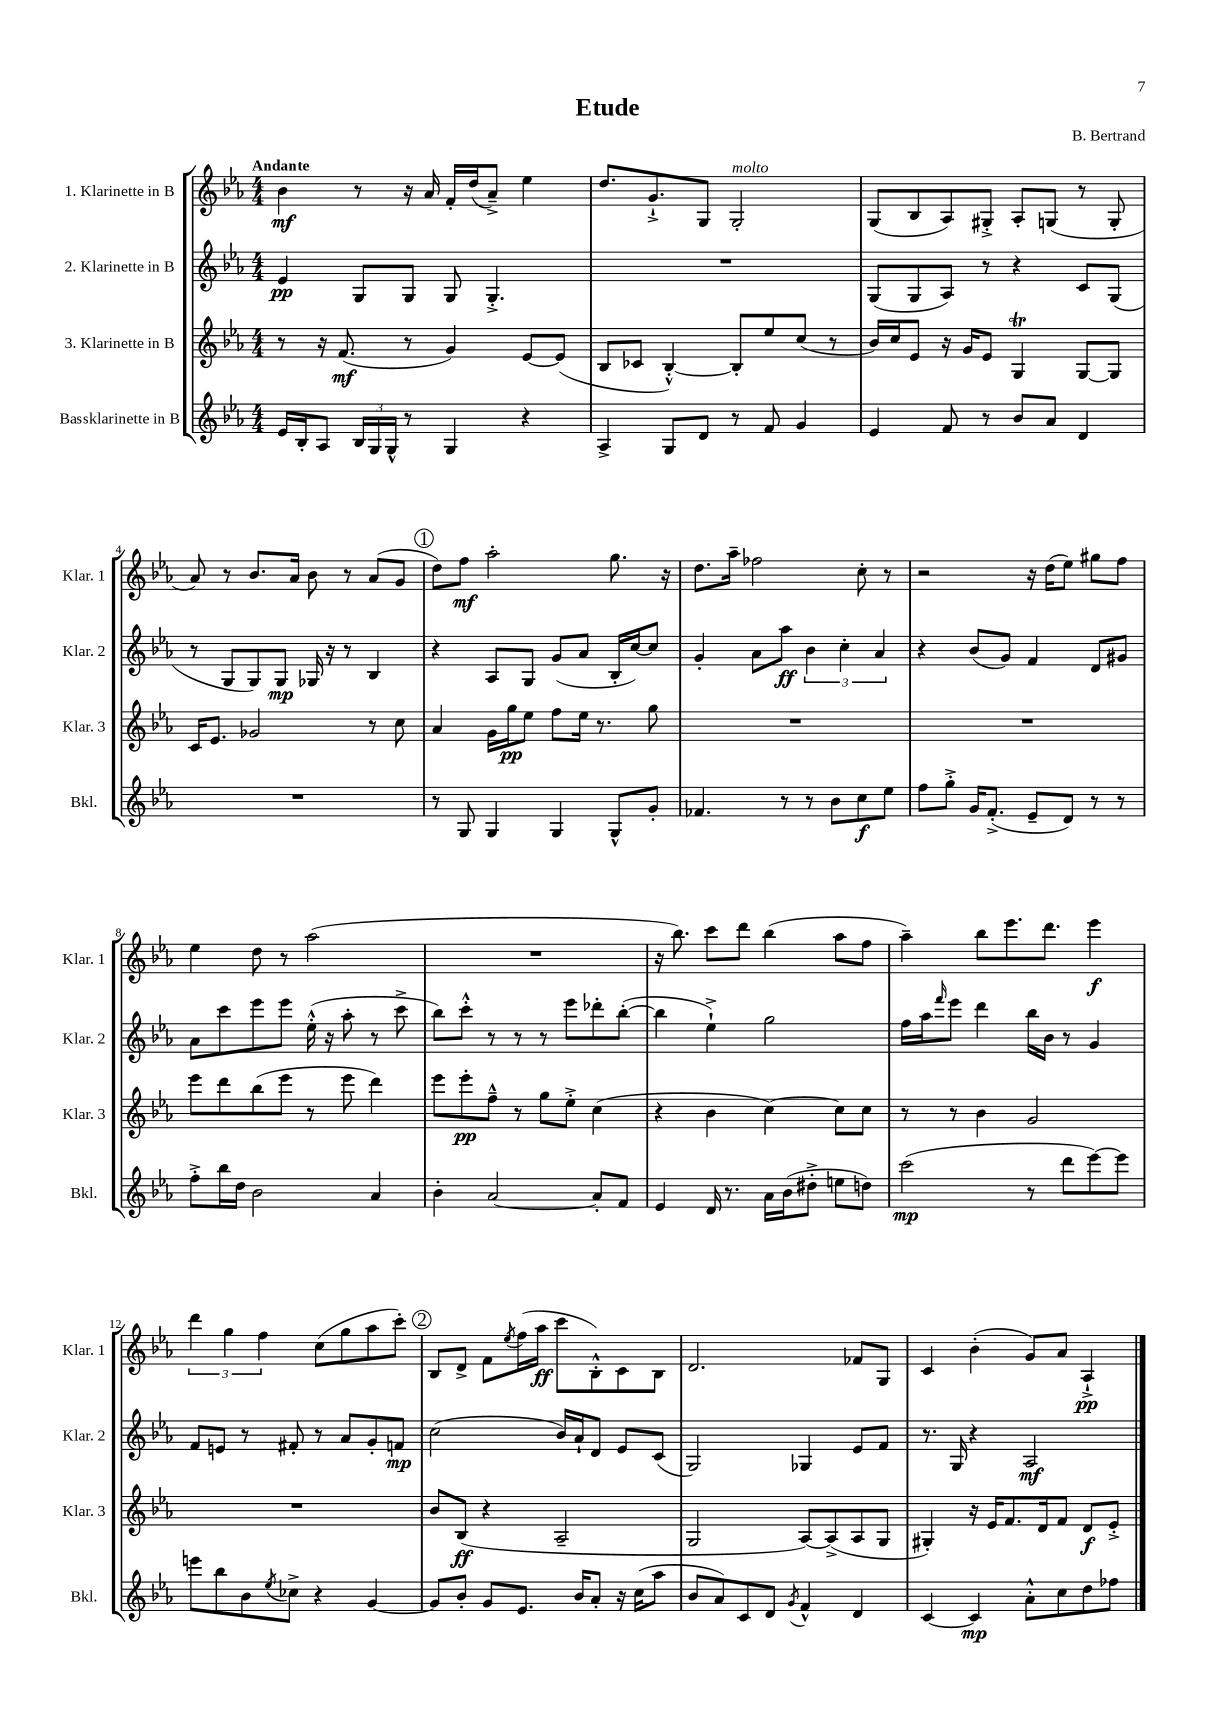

**kern	**kern	**kern	**kern
*staff4	*staff3	*staff2	*staff1
*clefG2	*clefG2	*clefG2	*clefG2
*k[b-e-a-]	*k[b-e-a-]	*k[b-e-a-]	*k[b-e-a-]
*M4/4	*M4/4	*M4/4	*M4/4
16e-	8r	4e-	4b-
16B-'	.	.	.
8A-	16r	.	.
.	(8.f	.	.
24B-	.	8G	8r
24G	.	.	.
24G^^	.	.	.
8r	8r	8G	16r
.	.	.	16a-
4G	4g)	8G	16f'
.	.	.	(16dd
.	.	4.G'^	8a-~^)
4r	[8e-	.	4ee-
.	(8e-]	.	.
=	=	=	=
4A-^	8B-	1r	8.dd
.	8c-	.	.
.	.	.	8.g`^
8G	[4B-'^^)	.	.
8d	.	.	8G
8r	8B-']	.	2G'
8f	8ee-	.	.
4g	(8cc	.	.
.	8r	.	.
=	=	=	=
4e-	16b-)	(8G	(8G
.	16cc	.	.
.	8e-	8G	8B-
8f	16r	8A-)	8A-)
.	16g	.	.
8r	8e-	8r	8G#'^
8b-	4G	4r	8A-'
8a-	.	.	(8G
4d	[8G	8c	8r
.	8G]	(8G	8G'
=	=	=	=
1r	16c	8r	8a-)
.	8.e-	.	.
.	.	8G	8r
.	2g-	8G)	8.b-
.	.	8G	.
.	.	.	16a-
.	.	16G-	8b-
.	.	16r	.
.	.	8r	8r
.	8r	4B-	(8a-
.	8cc	.	8g
=	=	=	=
8r	4a-	4r	8dd)
8G	.	.	8ff
4G	16g	8A-	2aa-'
.	16gg	.	.
.	8ee-	8G	.
4G	8ff	(8g	.
.	16ee-	8a-	.
.	8.r	.	.
8G^^	.	16B-'	8.gg
.	.	[16cc)	.
8g'	8gg	8cc]	.
.	.	.	16r
=	=	=	=
4.f-	1r	4g'	8.dd
.	.	.	16aa-~
.	.	8a-	2ff-
8r	.	8aa-	.
8r	.	6b-	.
8b-	.	.	.
.	.	6cc'	.
8cc	.	.	8cc'
.	.	6a-	.
8ee-	.	.	8r
=	=	=	=
8ff	1r	4r	2r
8gg'^	.	.	.
16g	.	(8b-	.
(8.f'^	.	.	.
.	.	8g)	.
8e-~	.	4f	16r
.	.	.	(16dd
8d)	.	.	8ee-)
8r	.	8d	8gg#
8r	.	8g#	8ff
=	=	=	=
8ff'^	8eee-	8a-	4ee-
16bb-	8ddd	8ccc	.
16dd	.	.	.
2b-	(8bb-	8eee-	8dd
.	8eee-	8eee-	8r
.	8r	(16ee-'^^	(2aa-
.	.	16r	.
.	8eee-	8aa-'	.
4a-	4ddd)	8r	.
.	.	8ccc^	.
=	=	=	=
4b-'	8eee-	8bb-)	1r
.	8eee-'	8ccc'^^	.
[2a-	8ff~^^	8r	.
.	8r	8r	.
.	8gg	8r	.
.	8ee-'^	8eee-	.
8a-']	(4cc	8ddd-'	.
8f	.	([8bb-'	.
=	=	=	=
4e-	4r	4bb-]	16r
.	.	.	8.bb-)
16d	4b-	4ee-`^)	8ccc
8.r	.	.	.
.	.	.	8ddd
16a-	[4cc)	2gg	(4bb-
(16b-	.	.	.
8dd#'^	.	.	.
8ee	8cc]	.	8aa-
8dd)	8cc	.	8ff
=	=	=	=
(2ccc	8r	16ff	4aa-~)
.	.	16aa-	.
.	.	16qqfff	.
.	8r	8eee-	.
.	4b-	4ddd	8bb-
.	.	.	8.eee-
8r	2g	16bb-	.
.	.	16b-	8.ddd
8ddd	.	8r	.
[8eee-)	.	4g	4eee-
8eee-]	.	.	.
=	=	=	=
8eee	1r	8f	6ddd
8bb-	.	8e	.
.	.	.	6gg
8b-	.	8r	.
.	.	.	6ff
8qee-	.	.	.
8cc-^	.	8f#'	.
4r	.	8r	(8cc
.	.	8a-	8gg
[4g	.	8g'	8aa-
.	.	8f	8ccc')
=	=	=	=
8g]	8b-	(2cc	8B-
8b-'	(8B-	.	8d^
8g	4r	.	8f
.	.	.	8qee-
8.e-	.	.	(16ff
.	.	.	16aa-
.	2A-~	16b-)	8ccc
16b-	.	16a-`	.
8a-'	.	8d	8B-'^^)
16r	.	8e-	8c
(16cc	.	.	.
8aa-	.	(8c	8B-
=	=	=	=
8b-	2G	2G)	2.d
8a-)	.	.	.
8c	.	.	.
8d	.	.	.
8qg	.	.	.
4f^^	[8A-)	4G-	.
.	(8A-^]	.	.
4d	8A-	8e-	8f-
.	8G	8f	8G
=	=	=	=
[4c	4G#')	8.r	4c
.	.	16G	.
4c]	16r	4r	(4b-'
.	16e-	.	.
.	8.f	.	.
8a-'^^	.	2A-	8g)
.	16d	.	.
8cc	8f	.	8a-
8dd	8d	.	4A-`^
8ff-	8e-'^	.	.
==	==	==	==
*-	*-	*-	*-
